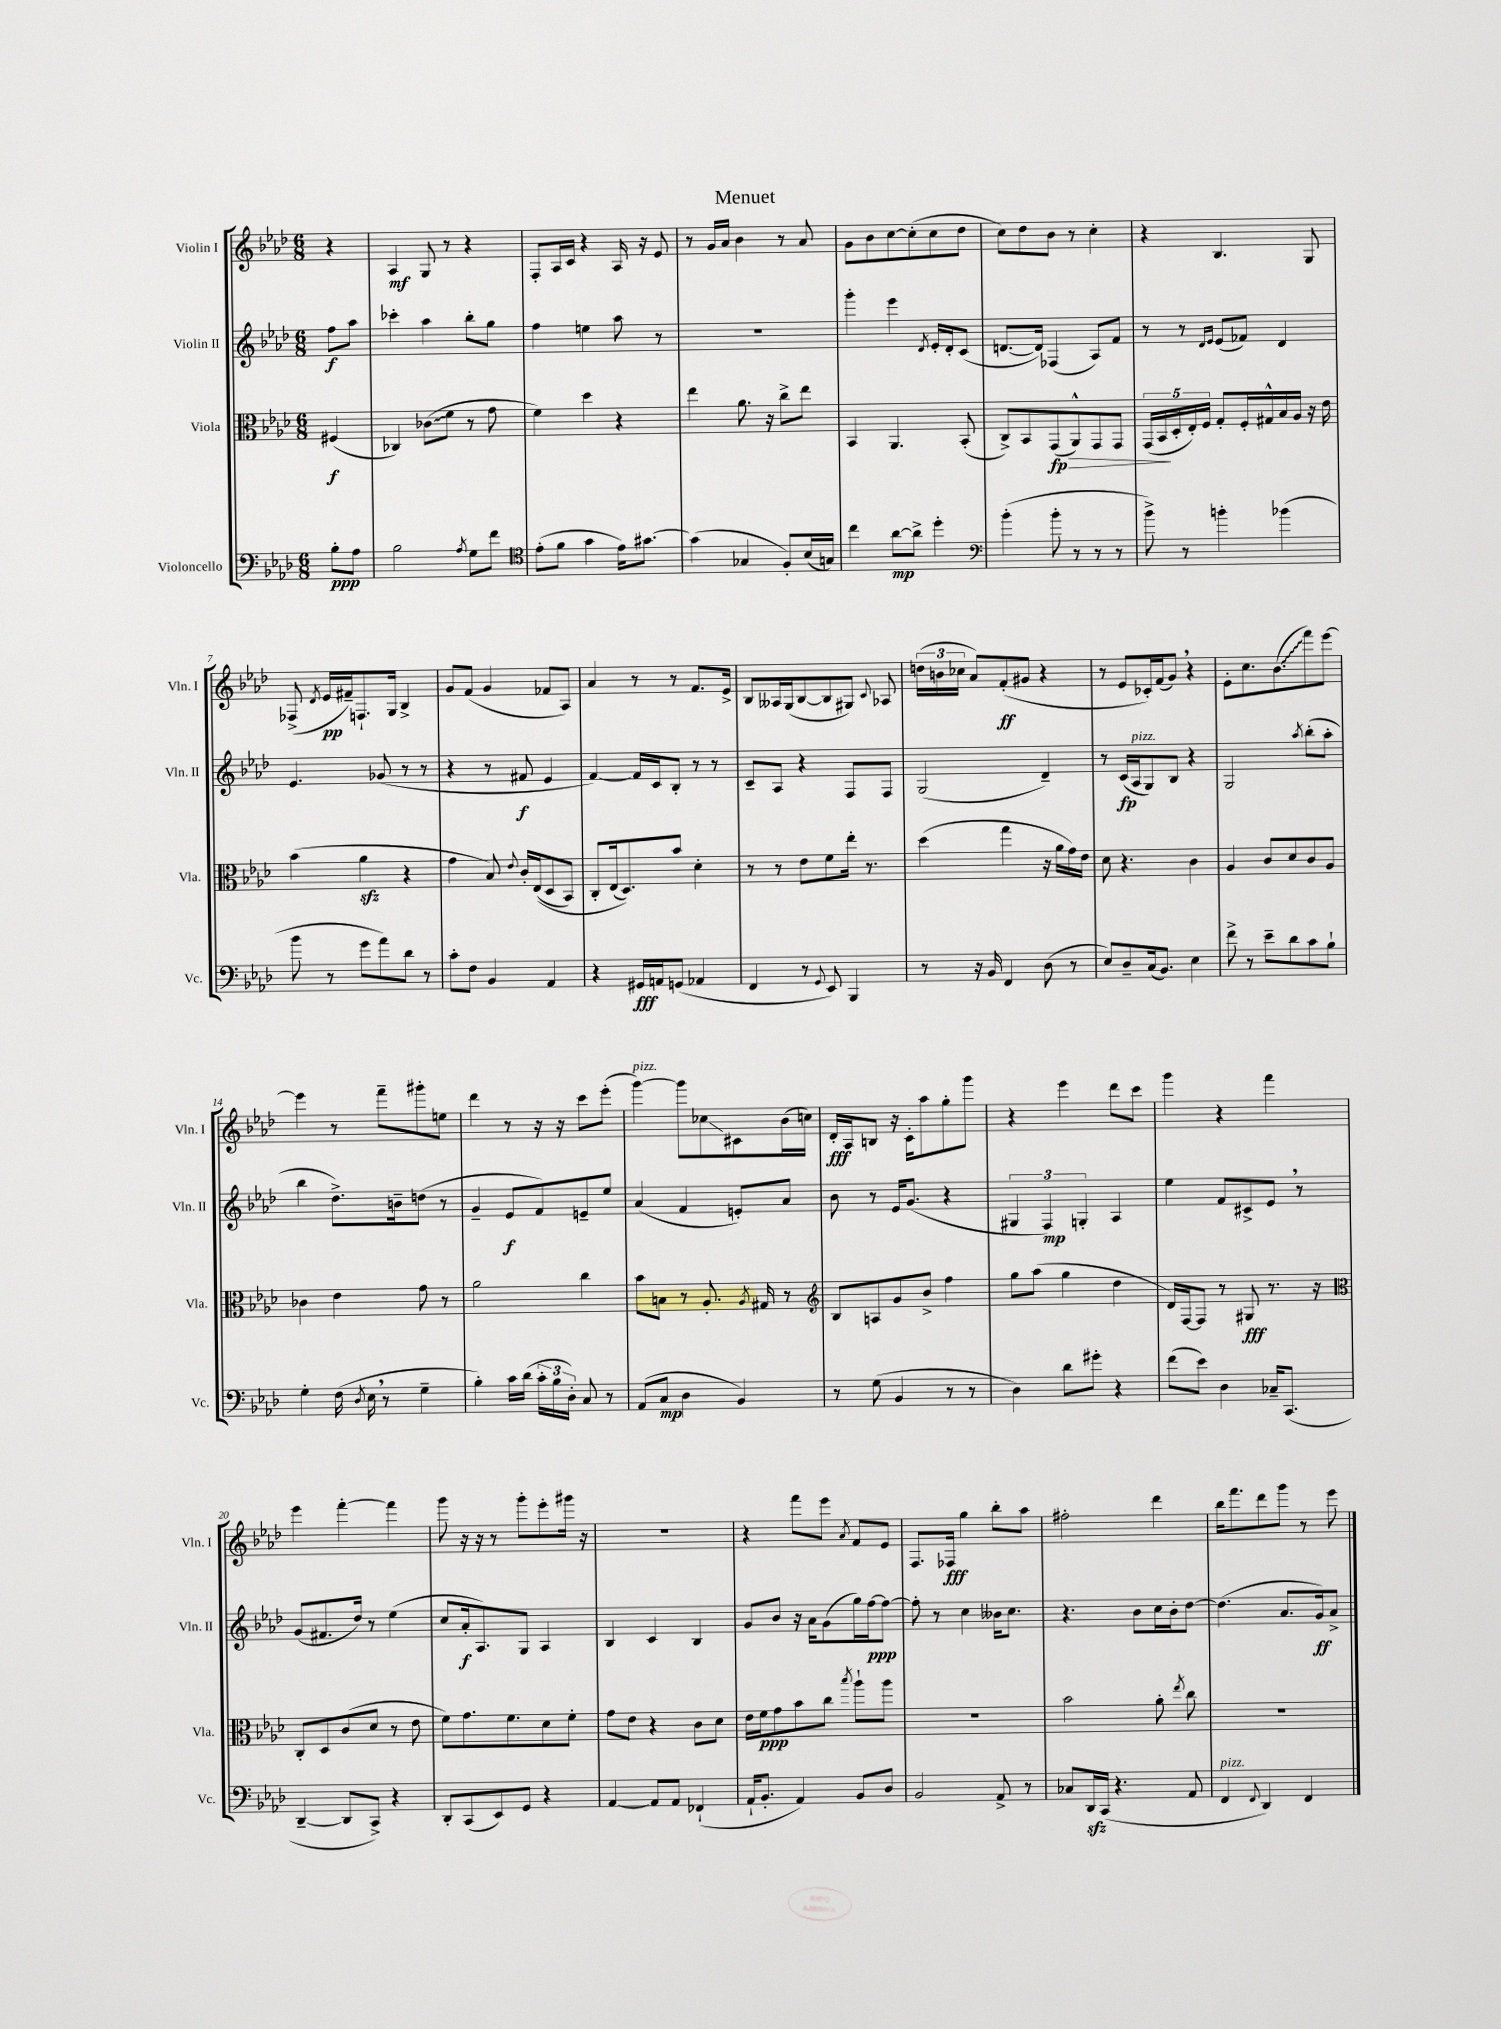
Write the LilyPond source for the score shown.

\header { title = "Menuet" }
<<
\new StaffGroup <<
\new Staff = "s0" \with { instrumentName = "Violin I" shortInstrumentName = "Vln. I" } {
    \clef treble \key aes \major \numericTimeSignature \time 6/8 \partial 4
    \autoBeamOff r4 |
    aes4\mf g8 r8 r4 |
    f8[-. aes16 c'16] r4 aes16 r16 ees'8 |
    r8 g'16[ aes'16] bes'4 r8 aes'8 |
    g'8[ bes'8 c''8~ c''8-.( c''8 des''8] |
    c''8[) des''8 bes'8] r8 c''4-. |
    r4 bes4. g8 |
    fes8->( \acciaccatura { des'8 } ees'16[\pp fis'16--) f8.-! g16] bes4-> |
    g'8[ f'8]( g'4 fes'8[ aes8]) |
    aes'4 r8 r8 f'8.[ ees'16]-> |
    bes8[ aeses16 g16( bes8~ bes8 gis8]) \appoggiatura { c'8 } aes8 |
    \tuplet 3/2 { d''16[( b'16 ces''16] } aes'8[) f'8-.\ff( gis'8] r4 |
    r8 ees'8[ ces'16-.) f'16( g'8]) \breathe r4 |
    ees'8[-. c''8. \once \override Glissando.style = #'zigzag bes'8.\glissando( f'''8) ees'''8]~ |
    ees'''4 r8 f'''8[-- gis'''8-. e''8] |
    des'''4 r8 r16 r16 c'''8[ ees'''8]-.( |
    g'''4~^\markup { \italic "pizz." }) g'''8[ ces''8\glissando cis'8 bes'16( c''16]) |
    des'16[-.\fff aes16 b8] r16 c'16[-. aes''8 g''8-. g'''8] |
    r4 ees'''4 des'''8[ c'''8] |
    g'''4 r4 f'''4 |
    ees'''4 f'''4~-. f'''4 |
    g'''8 r16 r16 r8 g'''8[-. ees'''8-. gis'''16] r16 |
    R2. |
    r4 f'''8[ ees'''8] \acciaccatura { aes'8 } f'8[ ees'8] |
    f8.[ fes16]\fff g''4 bes''8[-. aes''8] |
    fis''2-. des'''4 |
    bes''16[ f'''8. des'''8 g'''8] r8 ees'''8 \bar "|." |
}
\new Staff = "s1" \with { instrumentName = "Violin II" shortInstrumentName = "Vln. II" } {
    \clef treble \key aes \major \numericTimeSignature \time 6/8 \partial 4
    \autoBeamOff f''8[\f aes''8] |
    ces'''4-. aes''4 bes''8[-. g''8] |
    f''4 e''4 aes''8 r8 |
    R2. |
    g'''4-. ees'''4 \acciaccatura { des'8 } ees'16[-. des'16-. c'8]( |
    d'8.[~ d'16]) fes4( aes8[) f'8] |
    r8 r8 \grace { des'16[ ees'16] } ees'8[( fes'8]) des'4 |
    ees'4. ges'8( r8 r8 |
    r4 r8 fis'8\f ees'4 |
    f'4~) f'16[ c'16 bes8]-. r8 r8 |
    c'8[-- aes8] r4 f8[ f8] |
    g2( des'4--) |
    r8 c'16[\fp( aes16^\markup { \italic "pizz." } g8) bes8] r4 |
    g2 \acciaccatura { aes''8 } bes''8[-.( aes''8]-. |
    bes''4 des''8.[->) b'16-- d''8]( r8 |
    g'4-- ees'8[\f f'8) e'8-- ees''8] |
    aes'4( f'4 e'8[-.) aes'8] |
    bes'8 r8 ees'16[ g'8.]( r4 |
    \tuplet 3/2 { gis4 f4\mp) g4-. } aes4 |
    ees''4 f'8[ cis'8-> ees'8] \breathe r8 |
    g'8[( fis'8. des''16]) r8 ees''4( |
    c''8[ aes'16-.\f aes8.) g8] aes4 |
    bes4 c'4 bes4 |
    g'8[ bes'8] r16 aes'16[ g'8( g''16) f''16~\ppp f''8]~ |
    f''8-. r8 c''4 beses'16[ c''8.] |
    r4. bes'8[ c''16 bes'16-. des''8]~ |
    des''4.( aes'8.[ g'16\ff) aes'8]-> \bar "|." |
}
\new Staff = "s2" \with { instrumentName = "Viola" shortInstrumentName = "Vla." } {
    \clef alto \key aes \major \numericTimeSignature \time 6/8 \partial 4
    \autoBeamOff fis4\f( |
    ces4) \once \override Glissando.style = #'zigzag ces'8[\glissando( f'8] r8 g'8 |
    f'4) des''4 r4 |
    ees''4 aes'8. r16 c''8[-> ees''8] |
    bes,4 aes,4. bes,8-.( |
    c8[->) bes,8 g,8\fp\>( aes,8-^) g,8 g,8] |
    \tuplet 5/4 { g,16[( bes,16\! des16-. ees16-.) f16] } g8[-. f16-. gis16-^ bes16 aes16] r16 ees'16 |
    bes'4( aes'4\sfz r4 |
    g'4 bes8) \appoggiatura { ees'8 } c'16[-. ees16(\( des8 bes,8]) |
    c8[-. ees16( des8.)\) bes'8] des'4-. |
    r8 r8 ees'8[ f'8 ees''16]-. r8. |
    des''4( g''4 r16 aes'16[ g'16) ees'16] |
    des'8 r4. c'4 |
    aes4 c'8[ des'8 c'8 aes8] |
    ces'4 ees'4 g'8 r8 |
    aes'2 c''4 |
    bes'8[ b8] r8 aes8.-. \acciaccatura { aes8 } gis16 r8 |
    \clef treble bes8[ a8 g'8 bes'8]-> f''4 |
    g''8[ aes''8]( g''4 des''4 |
    des'16[) f16~ f8] r8 gis8\fff r8. r16 |
    \clef alto c8[-. des8 c'8( des'8] r8 ees'8 |
    f'8[) g'8. f'8. des'8 f'8]-. |
    g'8[ ees'8] r4 c'8[ des'8] |
    ees'16[ f'16\ppp g'8 bes'8 c''8] \acciaccatura { bes''8 } aes''8[-! aes''8] |
    R2. |
    bes'2 aes'8-. \acciaccatura { ees''8 } c''8 |
    R2. \bar "|." |
}
\new Staff = "s3" \with { instrumentName = "Violoncello" shortInstrumentName = "Vc." } {
    \clef bass \key aes \major \numericTimeSignature \time 6/8 \partial 4
    \autoBeamOff bes8[-.\ppp aes8] |
    bes2 \acciaccatura { aes8 } g8[ f'8] |
    \clef tenor ees'8[-.( f'8] g'4 ees'16[) gis'8.]~ |
    gis'4( ges4 f8[-.) bes16( g16]) |
    c''4 aes'8[~\mp aes'8]-> des''4-. |
    \clef bass bes'4-.( bes'8-. r8 r8 r8 |
    bes'8->) r8 b'4-. bes'4( |
    bes'8 r8 g'8[ aes'8) des'8] r8 |
    c'8[-. f8] bes,4 aes,4 |
    r4 gis,16[\fff a,16 g,8]( aes,4 |
    f,4 r8 \appoggiatura { g,8 } ees,8) bes,,4 |
    r8 r16 bes,16 f,4 des8( r8 |
    ees8[) des8-- c16( bes,8.]) ees4 |
    f'8-> r8 ees'8[-- des'8 c'8 bes8]-! |
    g4-. f16( \acciaccatura { des8 } ees16 \breathe r8 g4-- |
    bes4-.) c'16[ des'16]( \tuplet 3/2 { c'16[-. bes16 des16]-.) } c8 r8 |
    aes,8[( c8]\mp des4 bes,4) |
    r8 g8( bes,4 r8 r8 |
    des4) des'8[ gis'8]-. r4 |
    f'8[( ees'8]) des4 ces16[-- c,8.]( |
    des,4~-- des,8[ c,8]->) r4 |
    des,8[-. c,8( ees,8) g,8] r4 |
    aes,4~ aes,8[ aes,8] fes,4-!( |
    aes,16[-! bes,8.]-. aes,4) bes,8[ des8] |
    bes,2 aes,8-> r8 |
    ces8[ des,16\sfz c,16]( r4. aes,8 |
    f,4^\markup { \italic "pizz." } \appoggiatura { f,8 } des,4) f,4 \bar "|." |
}
>>
>>
